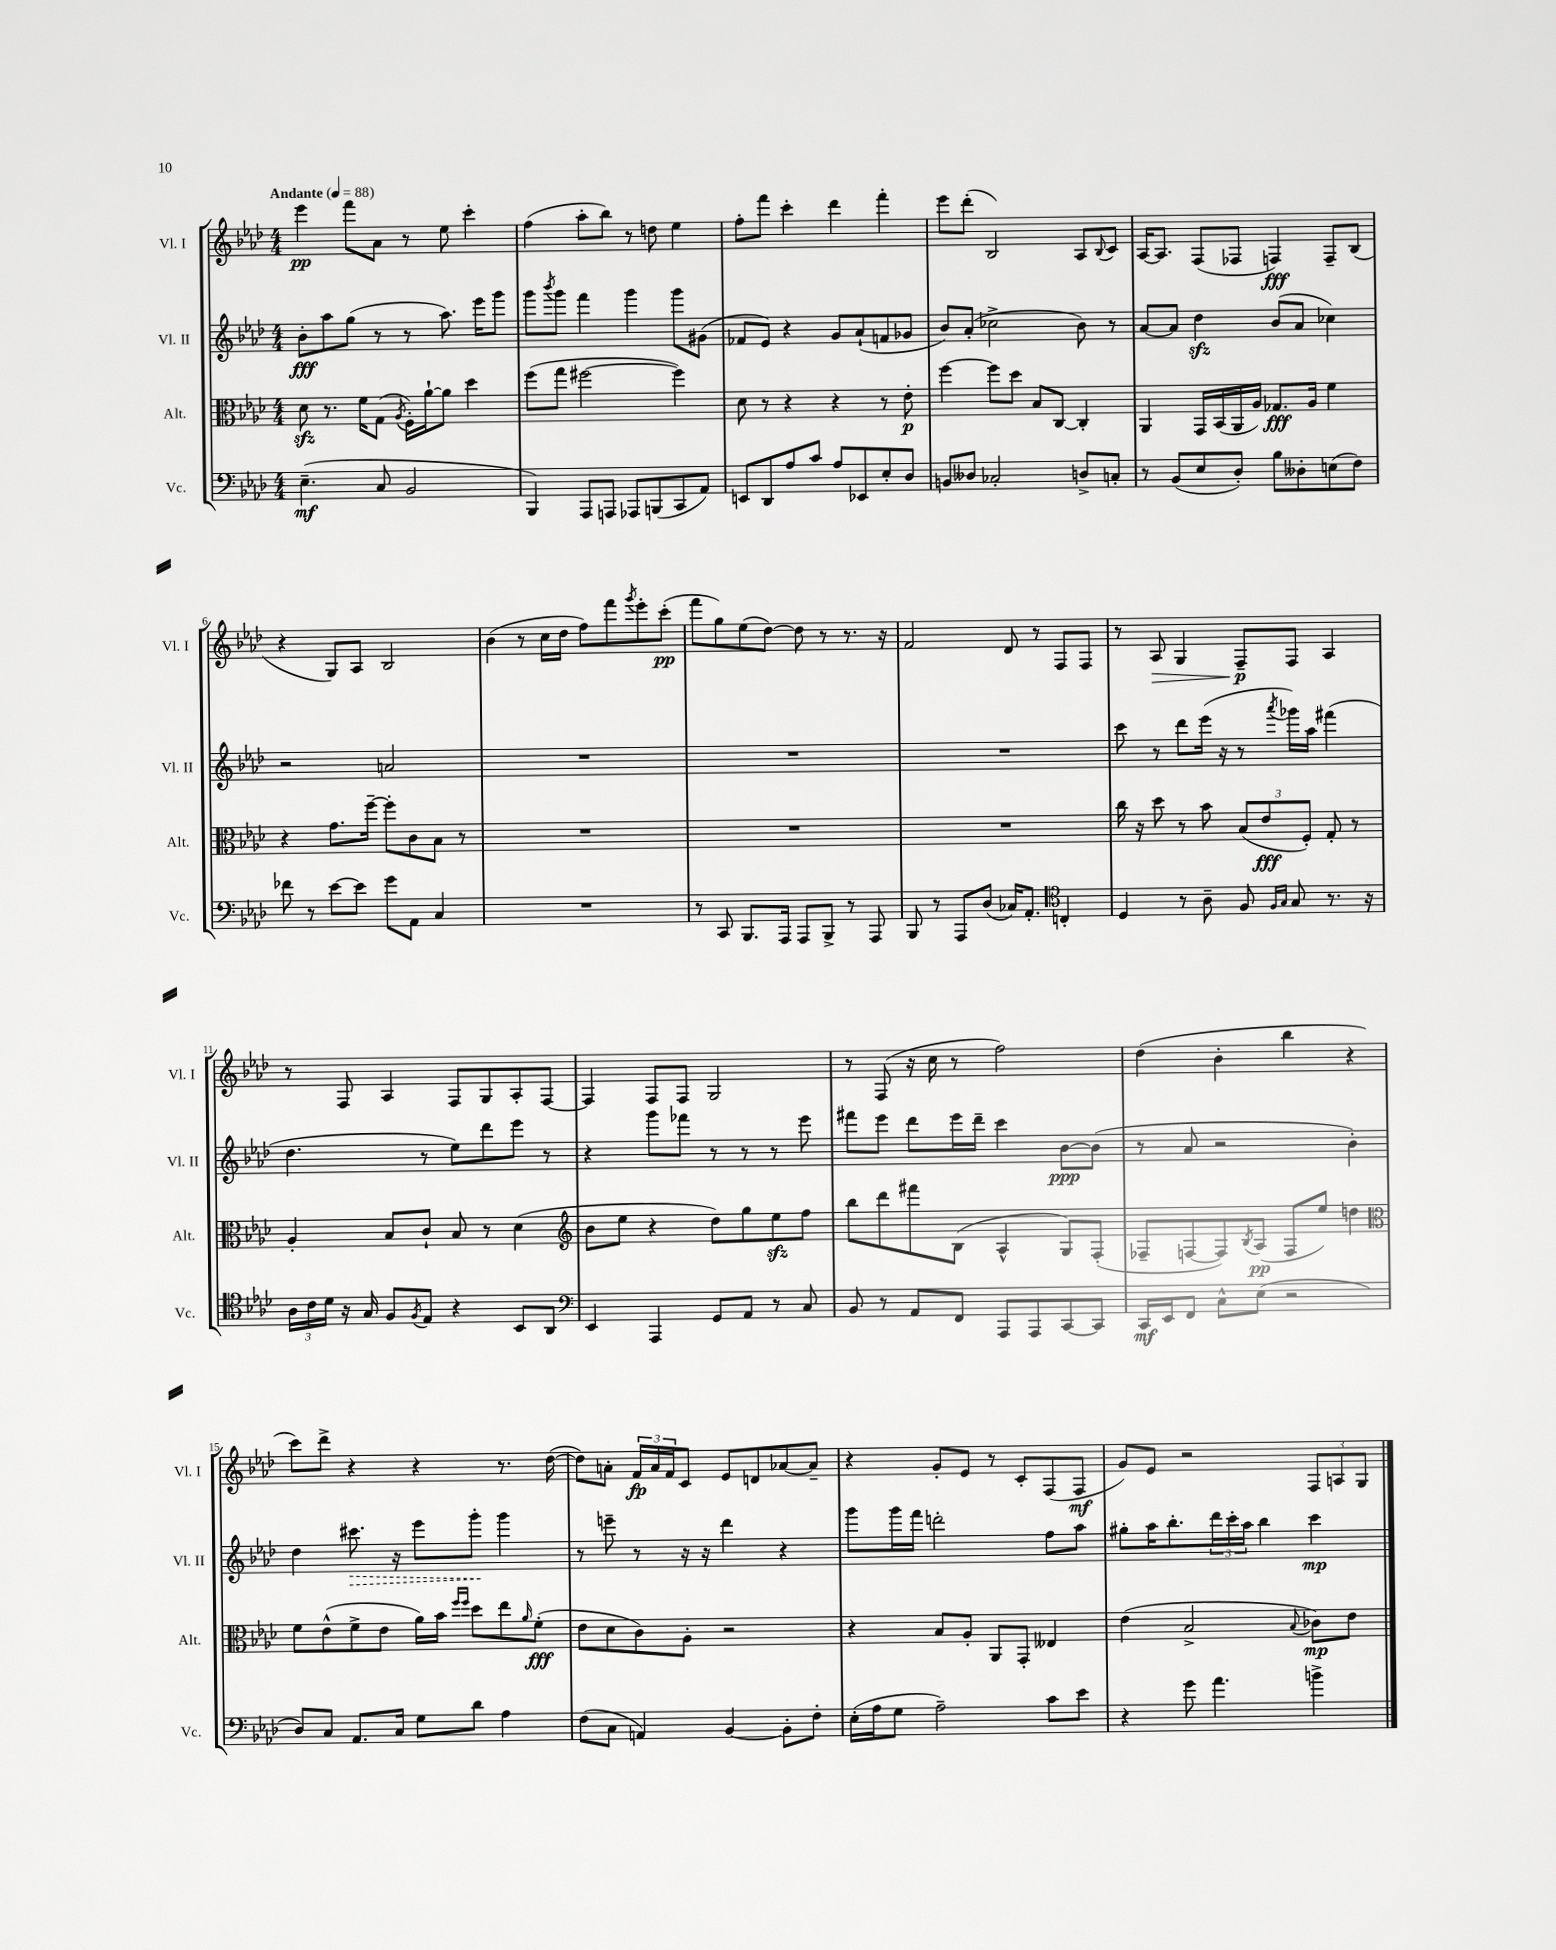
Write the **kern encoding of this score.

**kern	**dynam	**kern	**dynam	**kern	**dynam	**kern	**dynam
*part4	*part4	*part3	*part3	*part2	*part2	*part1	*part1
*staff4	*staff4	*staff3	*staff3	*staff2	*staff2	*staff1	*staff1
*I"Vc.	*	*I"Alt.	*	*I"Vl. II	*	*I"Vl. I	*
*I'Vc.	*	*I'Alt.	*	*I'Vl. II	*	*I'Vl. I	*
*clefF4	*	*clefC3	*	*clefG2	*	*clefG2	*
*k[b-e-a-d-]	*	*k[b-e-a-d-]	*	*k[b-e-a-d-]	*	*k[b-e-a-d-]	*
*M4/4	*	*M4/4	*	*M4/4	*	*M4/4	*
*MM88	*	*MM88	*	*MM88	*	*MM88	*
=1	=1	=1	=1	=1	=1	=1	=1
!	!	!	!	!	!	!LO:TX:a:B:t=Andante	!
(4.E-~\	mf	8d-zz\	.	8b-'\L	fff	4eee-\	pp
.	.	8.r	.	8aa-\	.	.	.
.	.	.	.	(8gg\J	.	8fff\L	.
.	.	16f\KL	.	.	.	.	.
8C/	.	(8G\J	.	8r	.	8a-\J	.
.	.	8qA-/	.	.	.	.	.
2BB-/	.	16F'\LL)	.	8r	.	8r	.
.	.	[16a-`\J	.	.	.	.	.
.	.	8a-\J]	.	8.aa-\)	.	8ee-\	.
.	.	4dd-\	.	.	.	4ccc'\	.
.	.	.	.	16eee-\KL	.	.	.
.	.	.	.	8ggg\J	.	.	.
=2	=2	=2	=2	=2	=2	=2	=2
4BBB-/)	.	(8ff\L	.	8ggg\L	.	(4ff\	.
.	.	.	.	8qbbb-/	.	.	.
.	.	8gg\J	.	8ggg\J	.	.	.
8AAA-/L	.	[2ff#X\	.	4fff\	.	8aa-'\L	.
8AAAn/J	.	.	.	.	.	8bb-\J)	.
8AAA-X/L	.	.	.	4ggg\	.	8r	.
(8BBBn/	.	.	.	.	.	8ddn\	.
8CC/	.	4ff#\])	.	8ggg\L	.	4ee-\	.
8AA-/J)	.	.	.	(8g#X\J	.	.	.
=3	=3	=3	=3	=3	=3	=3	=3
8EEn/L	.	8d-\	.	8f-X/L	.	8ff'\L	.
8DD-/	.	8r	.	8e-/J)	.	8fff\J	.
8A-/	.	4r	.	4r	.	4ccc'\	.
8c/J	.	.	.	.	.	.	.
8A-/L	.	4r	.	8g/L	.	4ddd-\	.
8EE-X/	.	.	.	(8a-`/	.	.	.
8E-'/	.	8r	.	8fn/	.	4fff'\	.
8D-/J	.	8e-'\	p	8g-X/J	.	.	.
=4	=4	=4	=4	=4	=4	=4	=4
8BBn/L	.	[4ff\	.	8b-/L)	.	8eee-\L	.
8D--X/J	.	.	.	(8a-'/J	.	(8ddd-'\J	.
2C-X'/	.	8ff\L]	.	2cc-X^\	.	2B-/)	.
.	.	8dd-\J	.	.	.	.	.
.	.	8B-/L	.	.	.	.	.
.	.	[8C/J	.	.	.	.	.
8Dn^/L	.	4C'/]	.	8b-\)	.	8A-/L	.
.	.	.	.	.	.	8qqB-/	.
8Cn'/J	.	.	.	8r	.	8c/J	.
=5	=5	=5	=5	=5	=5	=5	=5
8r	.	4AA-/	.	[8a-/L	.	[16A-/KL	.
.	.	.	.	.	.	8.A-/J]	.
(8BB-/L	.	.	.	8a-/J]	.	.	.
8E-/	.	16GG/LL	.	4dd-zz\	.	(8F/L	.
.	.	(16BB-/	.	.	.	.	.
8D-'/J)	.	16AA-/	.	.	.	8F-X/J	.
.	.	16A-/JJ)	.	.	.	.	.
8B-\L	.	8.G-X/L	fff	(8b-/L	.	4Fn/)	fff
8D--X'\	.	.	.	8a-/J	.	.	.
.	.	16A-/Jk	.	.	.	.	.
(8En\	.	4f\	.	4cc-X\)	.	8F~/L	.
8F\J)	.	.	.	.	.	(8B-/J	.
!!LO:LB:g=z
=6	=6	=6	=6	=6	=6	=6	=6
8f-X\	.	4r	.	2r	.	4r	.
8r	.	.	.	.	.	.	.
[8e-\L	.	8.g\L	.	.	.	8G/L)	.
8e-\J]	.	.	.	.	.	8A-/J	.
.	.	[16ff~\Jk	.	.	.	.	.
8g\L	.	8ff'\L]	.	2an/	.	2B-/	.
8AA-\J	.	8c\	.	.	.	.	.
4C/	.	8B-\J	.	.	.	.	.
.	.	8r	.	.	.	.	.
=7	=7	=7	=7	=7	=7	=7	=7
1r	.	1r	.	1r	.	(4b-\	.
.	.	.	.	.	.	8r	.
.	.	.	.	.	.	16cc\LL	.
.	.	.	.	.	.	16dd-\JJ	.
.	.	.	.	.	.	8ff\L)	.
.	.	.	.	.	.	8fff\	.
.	.	.	.	.	.	8qggg/	.
.	.	.	.	.	.	8eee-'\	.
.	.	.	.	.	.	(8ccc'\J	pp
=8	=8	=8	=8	=8	=8	=8	=8
8r	.	1r	.	1r	.	8fff\L	.
8CC/	.	.	.	.	.	8gg\)	.
8.BBB-/L	.	.	.	.	.	(8ee-\	.
.	.	.	.	.	.	[8dd-\J)	.
16AAA-/Jk	.	.	.	.	.	.	.
8AAA-/L	.	.	.	.	.	8dd-\]	.
8BBB-^/J	.	.	.	.	.	8r	.
8r	.	.	.	.	.	8.r	.
8AAA-/	.	.	.	.	.	.	.
.	.	.	.	.	.	16r	.
=9	=9	=9	=9	=9	=9	=9	=9
8BBB-/	.	1r	.	1r	.	2f/	.
8r	.	.	.	.	.	.	.
8AAA-/L	.	.	.	.	.	.	.
(8D-/J	.	.	.	.	.	.	.
16C-X/KL)	.	.	.	.	.	8d-/	.
8.AA-'/J	.	.	.	.	.	.	.
.	.	.	.	.	.	8r	.
*clefC4	*	*	*	*	*	*	*
4Cn'/	.	.	.	.	.	8F/L	.
.	.	.	.	.	.	8F/J	.
=10	=10	=10	=10	=10	=10	=10	=10
4D-/	.	16cc\	.	8ccc\	.	8r	.
.	.	16r	.	.	.	.	.
!	!	!	!	!	!	!	!LO:HP:b
.	.	8dd-\	.	8r	.	8A-/	>
8r	.	8r	.	8ddd-\L	.	4G/	.
8A-~\	.	8b-\	.	(16eee-\Jk	.	.	.
.	.	.	.	16r	.	.	.
8F/	.	(12B-/L	.	8r	.	8F~/L	p
.	.	12e-/	fff	.	.	.	.
16qqF/LL	.	.	.	.	.	.	.
16qqG/JJ	.	.	.	8qaaa-/	.	.	.
8G/	.	.	.	16ggg-X\LL)	.	8F/J	]
.	.	12F'/J)	.	.	.	.	.
.	.	.	.	16aa-\JJ	.	.	.
8.r	.	8G'/	.	(4fff#X\	.	4A-/	.
.	.	8r	.	.	.	.	.
16r	.	.	.	.	.	.	.
!!LO:LB:g=z
=11	=11	=11	=11	=11	=11	=11	=11
24A-\LL	.	4A-'/	.	4.dd-\	.	8r	.
24c\	.	.	.	.	.	.	.
24d-\JJ	.	.	.	.	.	.	.
16r	.	.	.	.	.	8F/	.
16G/	.	.	.	.	.	.	.
8F/L	.	8B-/L	.	.	.	4A-/	.
8qF/	.	.	.	.	.	.	.
8E-/J	.	8c`/J	.	8r	.	.	.
4r	.	8B-/	.	8ee-\L)	.	8F/L	.
.	.	8r	.	8ddd-\	.	8G/	.
8BB-/L	.	(4d-\	.	8eee-\J	.	8A-'/	.
8AA-/J	.	.	.	8r	.	[8F/J	.
=12	=12	=12	=12	=12	=12	=12	=12
*clefF4	*	*clefG2	*	*	*	*	*
4EE-/	.	8b-\L	.	4r	.	4F/]	.
.	.	8ee-\J	.	.	.	.	.
4AAA-/	.	4r	.	8ggg\L	.	8F/L	.
.	.	.	.	8fff-X\J	.	8F/J	.
8GG/L	.	8dd-\L)	.	8r	.	2G/	.
8AA-/J	.	8gg\	.	8r	.	.	.
8r	.	8ee-zz\	.	8r	.	.	.
8C/	.	8ff\J	.	8eee-\	.	.	.
=13	=13	=13	=13	=13	=13	=13	=13
8BB-/	.	8bb-\L	.	8fff#X\L	.	8r	.
8r	.	8ddd-\	.	8eee-\J	.	(8F/	.
8AA-/L	.	8fff#X\	.	8ddd-\L	.	16r	.
.	.	.	.	.	.	16cc\	.
8FF/J	.	(8B-\J	.	16eee-\L	.	8r	.
.	.	.	.	16ddd-~\JJ	.	.	.
8AAA-/L	.	4A-^^/	.	4ccc\	.	2ff\)	.
8AAA-/	.	.	.	.	.	.	.
[8CC/	.	8G/L)	.	[8b-\L	ppp	.	.
8CC/J]	.	(8F'/J	.	(8b-\J]	.	.	.
=14	=14	=14	=14	=14	=14	=14	=14
16CC/LL	mf	8F-X~/L	.	8r	.	(4dd-\	.
16EE-/J	.	.	.	.	.	.	.
8FF/J	.	[8Fn/	.	8a-/	.	.	.
8C^^\L	.	8F/])	.	2r	.	4b-'\	.
.	.	8qB-/	.	.	.	.	.
(8E-\J	.	(8A-/J	pp	.	.	.	.
2r	.	8F/L	.	.	.	4bb-\	.
.	.	8ee-/J)	.	.	.	.	.
.	.	4ddn\	.	4b-'\)	.	4r	.
!!LO:LB:g=z
=15	=15	=15	=15	=15	=15	=15	=15
*	*	*clefC3	*	*	*	*	*
8D-/L)	.	8f\L	.	4dd-\	.	8ccc\L)	.
8C/J	.	(8e-^^\	.	.	.	8ddd-^\J	.
!	!	!	!	!	!LO:HP:b	!	!
8.AA-/L	.	8f^\	.	8.ccc#X\	>	4r	.
.	.	8e-\J	.	.	.	.	.
16C/Jk	.	.	.	16r	.	.	.
8G\L	.	16a-\LL)	.	8eee-\L	.	4r	.
.	.	16b-\JJ	.	.	.	.	.
.	.	16qqff/LL	.	.	.	.	.
.	.	16qqff/JJ	.	.	.	.	.
8d-\J	.	8dd-\L	.	8ggg'\J	.	.	.
4A-\	.	8ee-\	.	4ggg\	]	8.r	.
.	.	16qqa-/	.	.	.	.	.
.	.	(8f'\J	fff	.	.	.	.
.	.	.	.	.	.	([16dd-\	.
=16	=16	=16	=16	=16	=16	=16	=16
(8F\L	.	8e-\L	.	8r	.	8dd-\L])	.
8C\J	.	8d-\	.	8eeen~\	.	8an'\J	.
4AAn/)	.	8c\)	.	8r	.	24f/LL	fp
.	.	.	.	.	.	24a/	.
.	.	.	.	.	.	24f/J	.
.	.	8A-'\J	.	16r	.	8c/J	.
.	.	.	.	16r	.	.	.
[4BB-/	.	2r	.	4ddd-\	.	8e-/L	.
.	.	.	.	.	.	8dn/	.
8BB-'\L]	.	.	.	4r	.	[8a-X/	.
8F'\J	.	.	.	.	.	8a-~/J]	.
=17	=17	=17	=17	=17	=17	=17	=17
(16E-'\LL	.	4r	.	8ggg\L	.	4r	.
16A-\J	.	.	.	.	.	.	.
8G\J	.	.	.	16ggg\L	.	.	.
.	.	.	.	16fff\JJ	.	.	.
2A-~\)	.	8B-/L	.	2dddn'\	.	8g'/L	.
.	.	8A-'/J	.	.	.	8e-/J	.
.	.	8AA-/L	.	.	.	8r	.
.	.	8GG'/J	.	.	.	8c'/L	.
8c\L	.	4E--X/	.	8ff\L	.	(8F/	.
8e-\J	.	.	.	8aa-\J	.	8F/J	mf
=18	=18	=18	=18	=18	=18	=18	=18
4r	.	(4e-\	.	8gg#X'\L	.	8g/L)	.
.	.	.	.	16aa-\K	.	8e-/J	.
.	.	.	.	8.bb-'\	.	.	.
8g\	.	2B-^/	.	.	.	2r	.
4.a-\	.	.	.	24ddd-\L	.	.	.
.	.	.	.	24ccc'\	.	.	.
.	.	.	.	24aa-\JJ	.	.	.
.	.	.	.	4bb-\	.	.	.
.	.	8qqB-/	.	.	.	.	.
4bn^\	.	8c-X\L)	mp	4ccc\	mp	12F/L	.
.	.	.	.	.	.	12An/	.
.	.	8e-\J	.	.	.	.	.
.	.	.	.	.	.	12G/J	.
==	==	==	==	==	==	==	==
*-	*-	*-	*-	*-	*-	*-	*-
